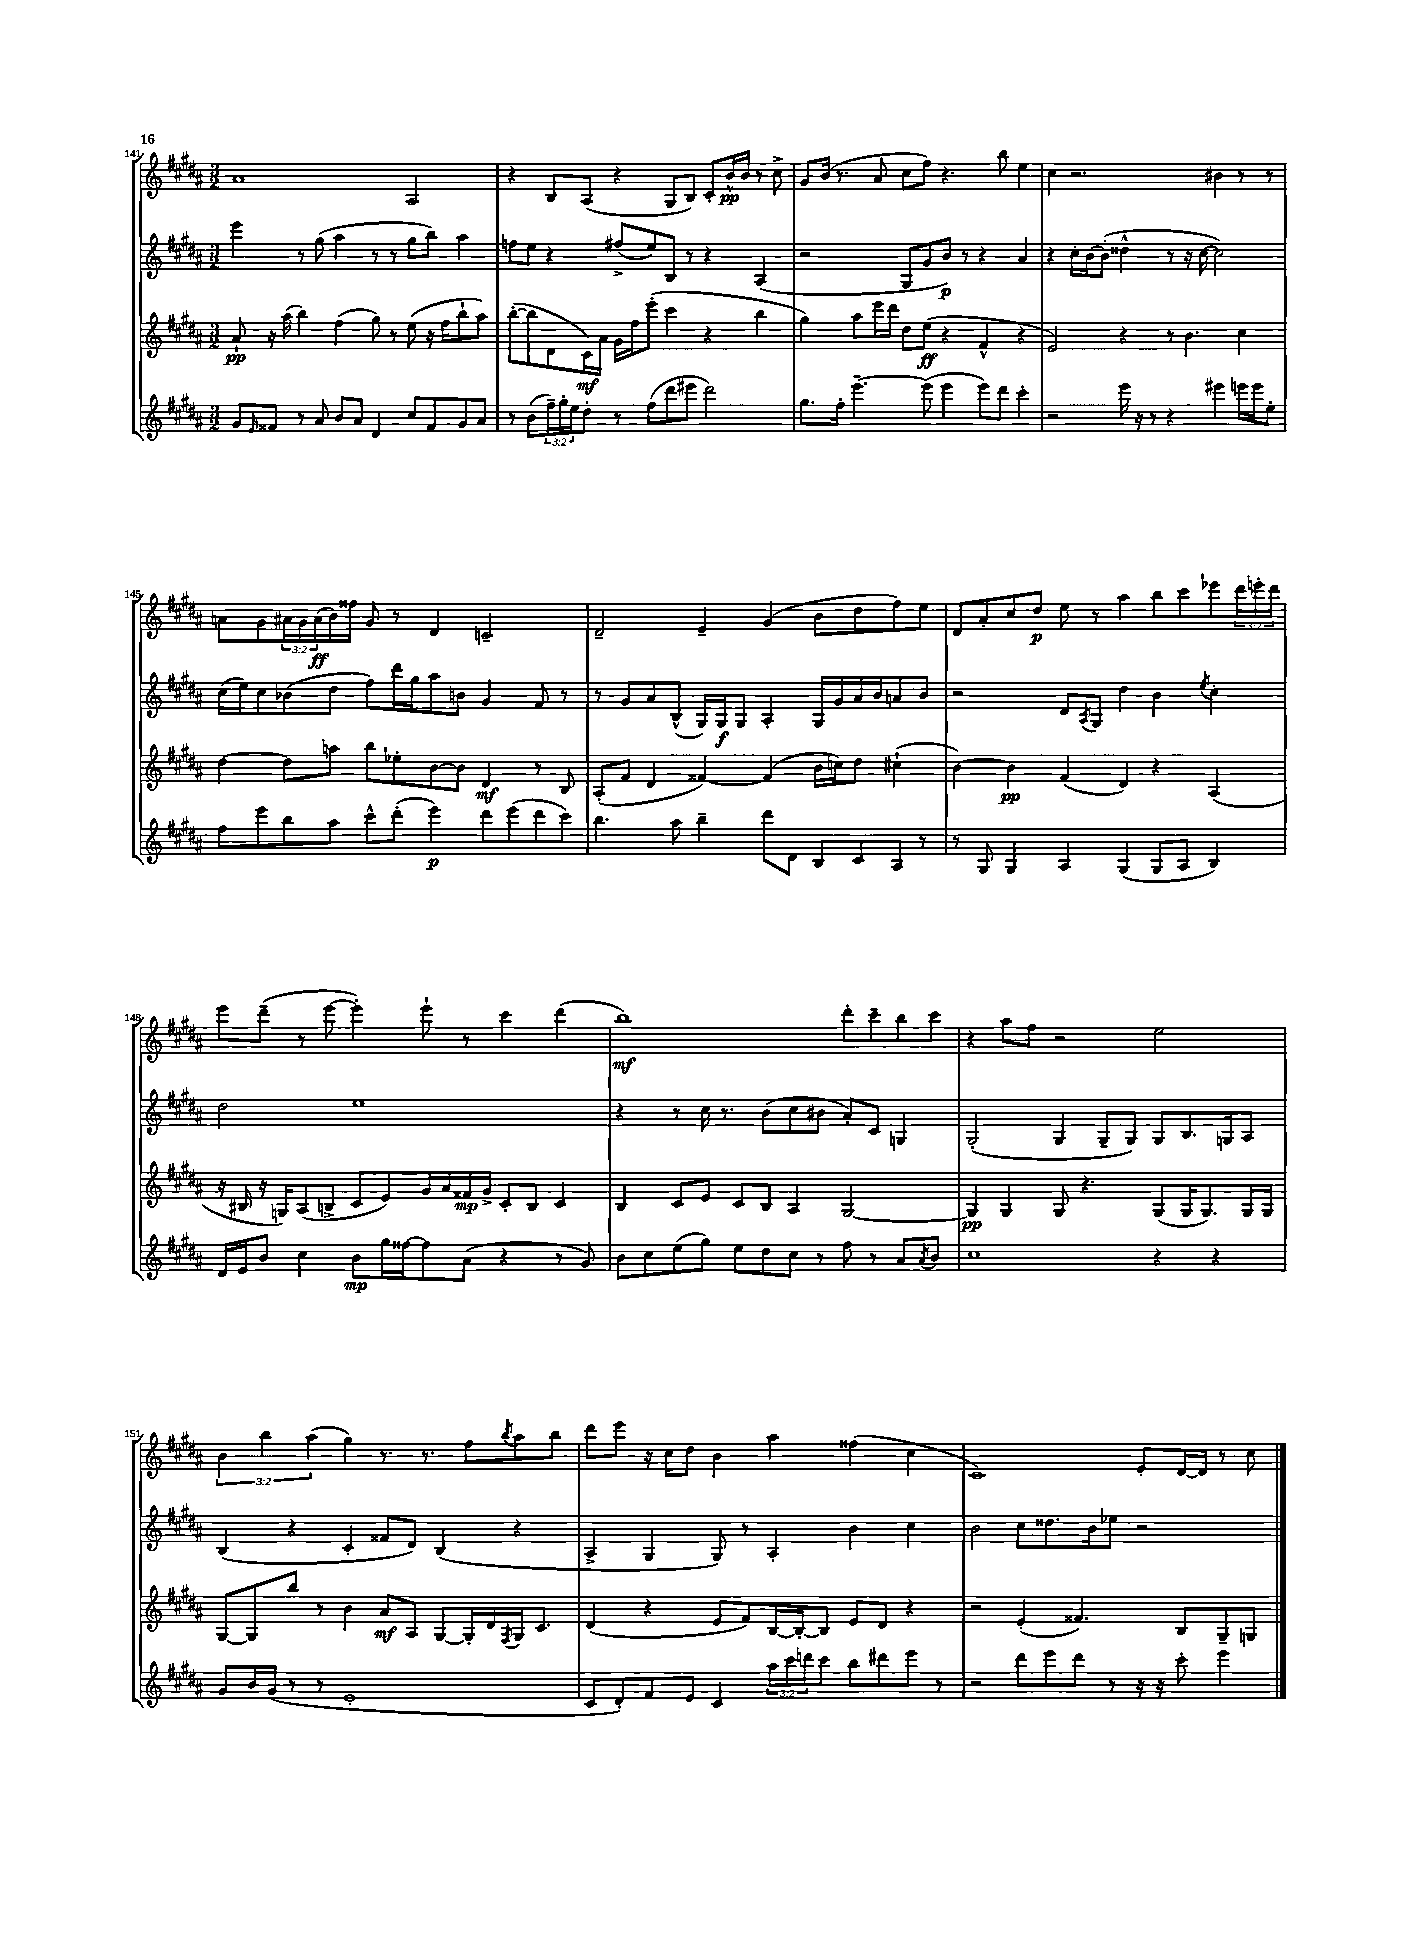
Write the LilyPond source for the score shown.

<<
\new StaffGroup <<
\new Staff = "s0" {
    \clef treble \key b \major \numericTimeSignature \time 3/2 \override Staff.TupletNumber.text = #tuplet-number::calc-fraction-text
    ais'1 ais2 |
    r4 b8 ais8( r4 gis8 b8) cis'8-. b'16-^\pp b'16 r8 cis''8-> |
    gis'8 b'16( r8. ais'8 cis''8 fis''8) r4. b''8 e''4 |
    cis''4 r2. bis'4 r8 r8 |
    a'8 gis'8 \tuplet 3/2 { ais'16 gis'16 ais'16\ff( } b'16) fisis''16 gis'8 r8 dis'4 c'2-- |
    dis'2-- e'4-- gis'4( b'8 dis''8 fis''8) e''8 |
    dis'8 ais'8-. cis''8 dis''8\p e''8 r8 ais''4 b''8 cis'''8 ees'''8 \tuplet 3/2 { dis'''16 e'''16-. dis'''16 } |
    e'''8 dis'''8--( r8 e'''8~ e'''4-.) e'''8-! r8 cis'''4 dis'''4( |
    b''1\mf) dis'''8-. cis'''8-- b''8 cis'''8 |
    r4 ais''8 fis''8 r2 e''2 |
    \tuplet 3/2 { b'4 b''4 ais''4( } gis''4) r8. r8. fis''8 \acciaccatura { b''8 } ais''8 b''8 |
    dis'''8 e'''8 r16 cis''16 dis''8 b'4 ais''4 fisis''4( cis''4 |
    cis'1) e'8-. dis'16~ dis'16 r8 cis''8 \bar "|." |
}
\new Staff = "s1" {
    \clef treble \key b \major \numericTimeSignature \time 3/2
    e'''4 r8 gis''8( ais''4 r8 r8 gis''8 b''8) ais''4 |
    f''8 e''8 r4 fis''8->( e''8) b8 r8 r4 ais4( |
    r2 gis8 gis'8 b'8\p) r8 r4 ais'4 |
    r4 cis''16-. b'16~ b'8-.( disis''4-^ r8 r16 cis''16~ cis''2) |
    cis''16( e''16) cis''8 bes'8( dis''8 fis''8) dis'''16 gis''16 ais''8 b'8 gis'4 fis'8 r8 |
    r8 gis'8 ais'8 b8-^( gis16) gis16\f gis8 ais4-. gis16 gis'16 ais'16 b'16 a'8 b'8 |
    r2 dis'8 \acciaccatura { ais8 } gis8 dis''4 b'4 \acciaccatura { e''8 } cis''4-. |
    dis''2 e''1 |
    r4 r8 cis''16 r8. b'8( cis''8 bis'8 ais'8-.) cis'8 g4 |
    gis2-.( gis4 gis8-- gis8) gis8 b8. g16 ais8 |
    b4( r4 cis'4-. fisis'8 dis'8) b4( r4 |
    ais4-> gis4 gis8) r8 ais4-. b'4 cis''4 |
    b'2 cis''8 disis''8. b'16 ees''8 r2 \bar "|." |
}
\new Staff = "s2" {
    \clef treble \key b \major \numericTimeSignature \time 3/2
    ais'8-!\pp r16 ais''16( b''4) fis''4( gis''8) r8 e''8( r16 fis''16 b''8-! ais''8) |
    b''8~-.( b''8 dis'8 cis'16\mf) ais'16 gis'16 fis''16 e'''8-.( cis'''4 r4 b''4 |
    gis''4) ais''8 e'''16 dis'''16 dis''8 e''8\ff( r4 fis'4-^ r4 |
    e'2) r4 r8 b'4. cis''4 |
    dis''4~ dis''8 a''8 b''8 ees''8-. b'8~ b'8 dis'4\mf r8 b8 |
    ais8-.( fis'8 dis'4 fisis'4~) fisis'4( b'16 c''16) dis''8 cis''4-!( |
    b'4~) b'4\pp fis'4( dis'4) r4 ais4( |
    r16 bis16 r16 g16) ais8( b8-> cis'8 e'8) gis'16 ais'16 fisis'16\mp gis'16-> cis'8-. b8 cis'4 |
    b4 cis'8 e'8 cis'8 b8 ais4 gis2~ |
    gis4\pp gis4 gis8 r4. gis8( gis16 gis8.) gis16 gis16 |
    gis8~ gis8 b''8 r8 b'4 ais'8\mf ais8 gis8~ gis16-. dis'16 \acciaccatura { fis8 } gis16 cis'8. |
    dis'4( r4 e'8 fis'8) b16~ b16~-. b8 e'8 dis'8 r4 |
    r2 e'4-.( fisis'4.) b8 gis8-- g8 \bar "|." |
}
\new Staff = "s3" {
    \clef treble \key b \major \numericTimeSignature \time 3/2 \override Staff.TupletNumber.text = #tuplet-number::calc-fraction-text
    gis'8 \grace { e'16 } fisis'8 r8 ais'8 b'8 ais'8 dis'4 cis''8 fisis'8 gis'8 ais'8 |
    r8 b'8( \tuplet 3/2 { fis''16--) gis''16-. e''16 } dis''8-. r8 fis''8( dis'''8 eis'''8 dis'''2) |
    gis''8. fis''16-. e'''4.~-- e'''8( e'''4 e'''8) dis'''8 cis'''4-. |
    r2 e'''16 r16 r8 r4 eis'''4 e'''16 e'''16 e''8-. |
    fis''8 e'''8 b''8 ais''8 cis'''8-^ dis'''8-.( e'''4\p) dis'''8 e'''8( dis'''8 cis'''8) |
    b''4. ais''8 b''4-- dis'''8 dis'8 b8 cis'8 ais8 r8 |
    r8 gis8 gis4 ais4 gis4( gis8 ais8 b4) |
    dis'16 e'16 b'8 cis''4 b'8\mp gis''16 fisis''16~ fisis''8 ais'8( r4 r8 gis'8) |
    b'8 cis''8 e''8( gis''8) e''8 dis''8 cis''8 r8 fis''8 r8 ais'8 \acciaccatura { ais'8 } b'8 |
    cis''1 r4 r4 |
    gis'8 b'16 gis'16( r8 r8 e'1-. |
    cis'8 dis'8-.) fis'8 e'8 cis'4 \tuplet 3/2 { ais''16 cis'''16 d'''16 } cis'''8 b''8 dis'''8 e'''8 r8 |
    r2 dis'''8 e'''8 dis'''8 r8 r16 r16 cis'''8-. e'''4 \bar "|." |
}
>>
>>
\layout { \context { \Score currentBarNumber = #141 } }
